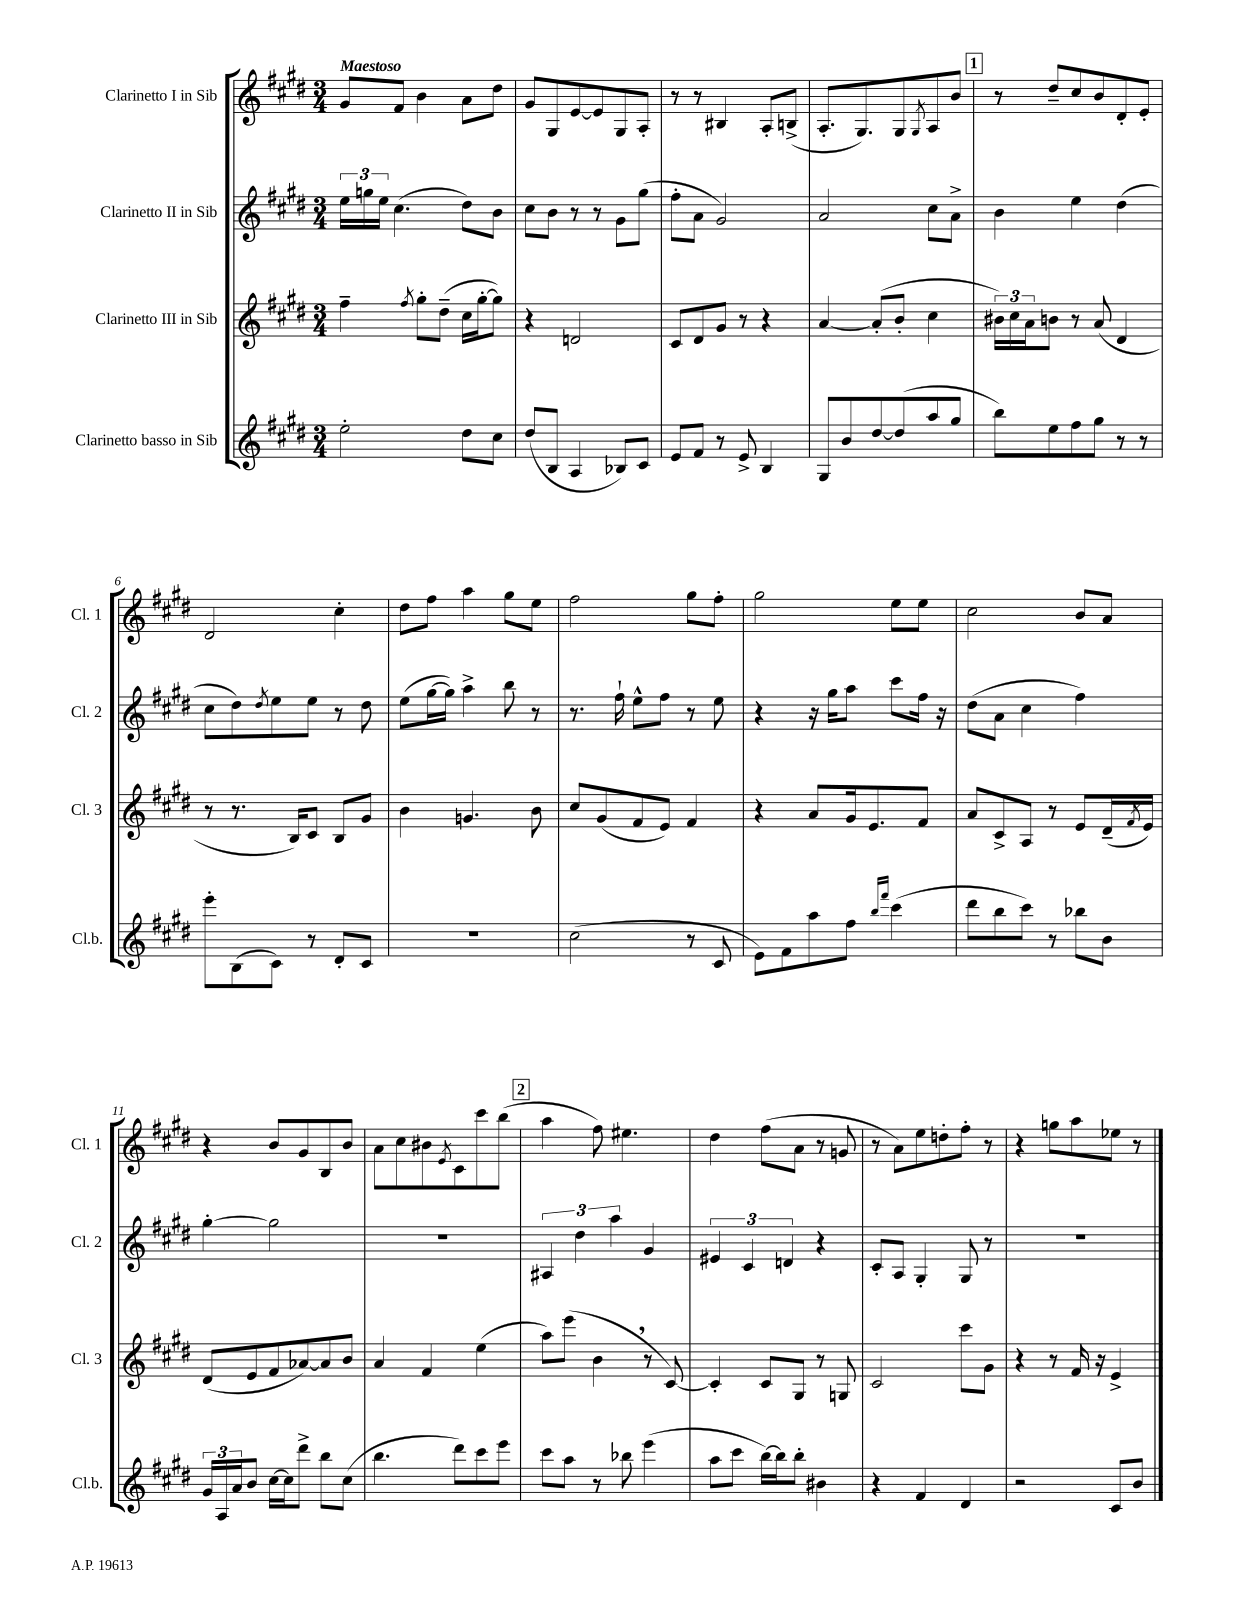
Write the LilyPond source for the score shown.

<<
\new StaffGroup <<
\new Staff = "s0" \with { instrumentName = "Clarinetto I in Sib" shortInstrumentName = "Cl. 1" } {
    \clef treble \key e \major \numericTimeSignature \time 3/4 \tempo "Maestoso"
    gis'8 fis'8 b'4 a'8 dis''8 |
    gis'8 gis8 e'8~ e'8 gis8 a8-. |
    r8 r8 bis4 a8-. b8->( |
    a8.-. gis8.) gis8 \acciaccatura { gis8 } a8 b'8 |
    \mark \markup { \box "1" } r8 dis''8-- cis''8 b'8 dis'8-. e'8-. |
    dis'2 cis''4-. |
    dis''8 fis''8 a''4 gis''8 e''8 |
    fis''2 gis''8 fis''8-. |
    gis''2 e''8 e''8 |
    cis''2 b'8 a'8 |
    r4 b'8 gis'8 b8 b'8 |
    a'8 cis''8 bis'8 \acciaccatura { e'8 } cis'8 cis'''8 b''8( |
    \mark \markup { \box "2" } a''4 fis''8) eis''4. |
    dis''4 fis''8( a'8 r8 g'8 |
    r8 a'8) e''8 d''8-. fis''8-. r8 |
    r4 g''8 a''8 ees''8 r8 \bar "|." |
}
\new Staff = "s1" \with { instrumentName = "Clarinetto II in Sib" shortInstrumentName = "Cl. 2" } {
    \clef treble \key e \major \numericTimeSignature \time 3/4
    \tuplet 3/2 { e''16 g''16 e''16 } cis''4.( dis''8) b'8 |
    cis''8 b'8 r8 r8 gis'8 gis''8( |
    fis''8-. a'8 gis'2) |
    a'2 cis''8 a'8-> |
    \mark \markup { \box "1" } b'4 e''4 dis''4( |
    cis''8 dis''8) \acciaccatura { dis''8 } e''8 e''8 r8 dis''8 |
    e''8( gis''16~ gis''16) a''4-> b''8 r8 |
    r8. fis''16-! e''8-^ fis''8 r8 e''8 |
    r4 r16 gis''16 a''8 cis'''8 fis''16 r16 |
    dis''8( a'8 cis''4 fis''4) |
    gis''4~-. gis''2 |
    R2. |
    \mark \markup { \box "2" } \tuplet 3/2 { ais4 dis''4 a''4 } gis'4 |
    \tuplet 3/2 { eis'4 cis'4 d'4 } r4 |
    cis'8-. a8 gis4-. gis8 r8 |
    R2. \bar "|." |
}
\new Staff = "s2" \with { instrumentName = "Clarinetto III in Sib" shortInstrumentName = "Cl. 3" } {
    \clef treble \key e \major \numericTimeSignature \time 3/4
    fis''4-- \acciaccatura { fis''8 } gis''8-. dis''8--( cis''16 gis''16~-. gis''8) |
    r4 d'2 |
    cis'8 dis'8 gis'8 r8 r4 |
    a'4~ a'8-.( b'8-. cis''4 |
    \mark \markup { \box "1" } \tuplet 3/2 { bis'16) cis''16 a'16 } b'8 r8 a'8( dis'4 |
    r8 r8. b16) cis'8 b8 gis'8 |
    b'4 g'4. b'8 |
    cis''8 gis'8( fis'8 e'8) fis'4 |
    r4 a'8 gis'16 e'8. fis'8 |
    a'8 cis'8-> a8 r8 e'8 dis'16--( \acciaccatura { fis'8 } e'16) |
    dis'8( e'8 fis'8 aes'8~) aes'8 b'8 |
    a'4 fis'4 e''4( |
    \mark \markup { \box "2" } a''8) e'''8( b'4 \breathe r8 cis'8~) |
    cis'4-. cis'8 gis8 r8 g8 |
    cis'2 cis'''8 gis'8 |
    r4 r8 fis'16 r16 e'4-> \bar "|." |
}
\new Staff = "s3" \with { instrumentName = "Clarinetto basso in Sib" shortInstrumentName = "Cl.b." } {
    \clef treble \key e \major \numericTimeSignature \time 3/4
    e''2-. dis''8 cis''8 |
    dis''8( b8 a4 bes8) cis'8 |
    e'8 fis'8 r8 e'8-> b4 |
    gis8 b'8 dis''8~ dis''8( a''8 gis''8 |
    \mark \markup { \box "1" } b''8) e''8 fis''8 gis''8 r8 r8 |
    e'''8-. b8( cis'8) r8 dis'8-. cis'8 |
    R2. |
    cis''2( r8 cis'8 |
    e'8) fis'8 a''8 fis''8 \grace { b''16 fis'''16 } cis'''4( |
    dis'''8 b''8 cis'''8) r8 bes''8 b'8 |
    \tuplet 3/2 { gis'16 a16 a'16 } b'8 cis''16~ cis''16 dis'''8-> b''8 cis''8( |
    b''4. dis'''8) cis'''8 e'''8 |
    \mark \markup { \box "2" } cis'''8 a''8 r8 bes''8 e'''4( |
    a''8 cis'''8 b''16~) b''16 b''8-. bis'4 |
    r4 fis'4 dis'4 |
    r2 cis'8 b'8 \bar "|." |
}
>>
>>
